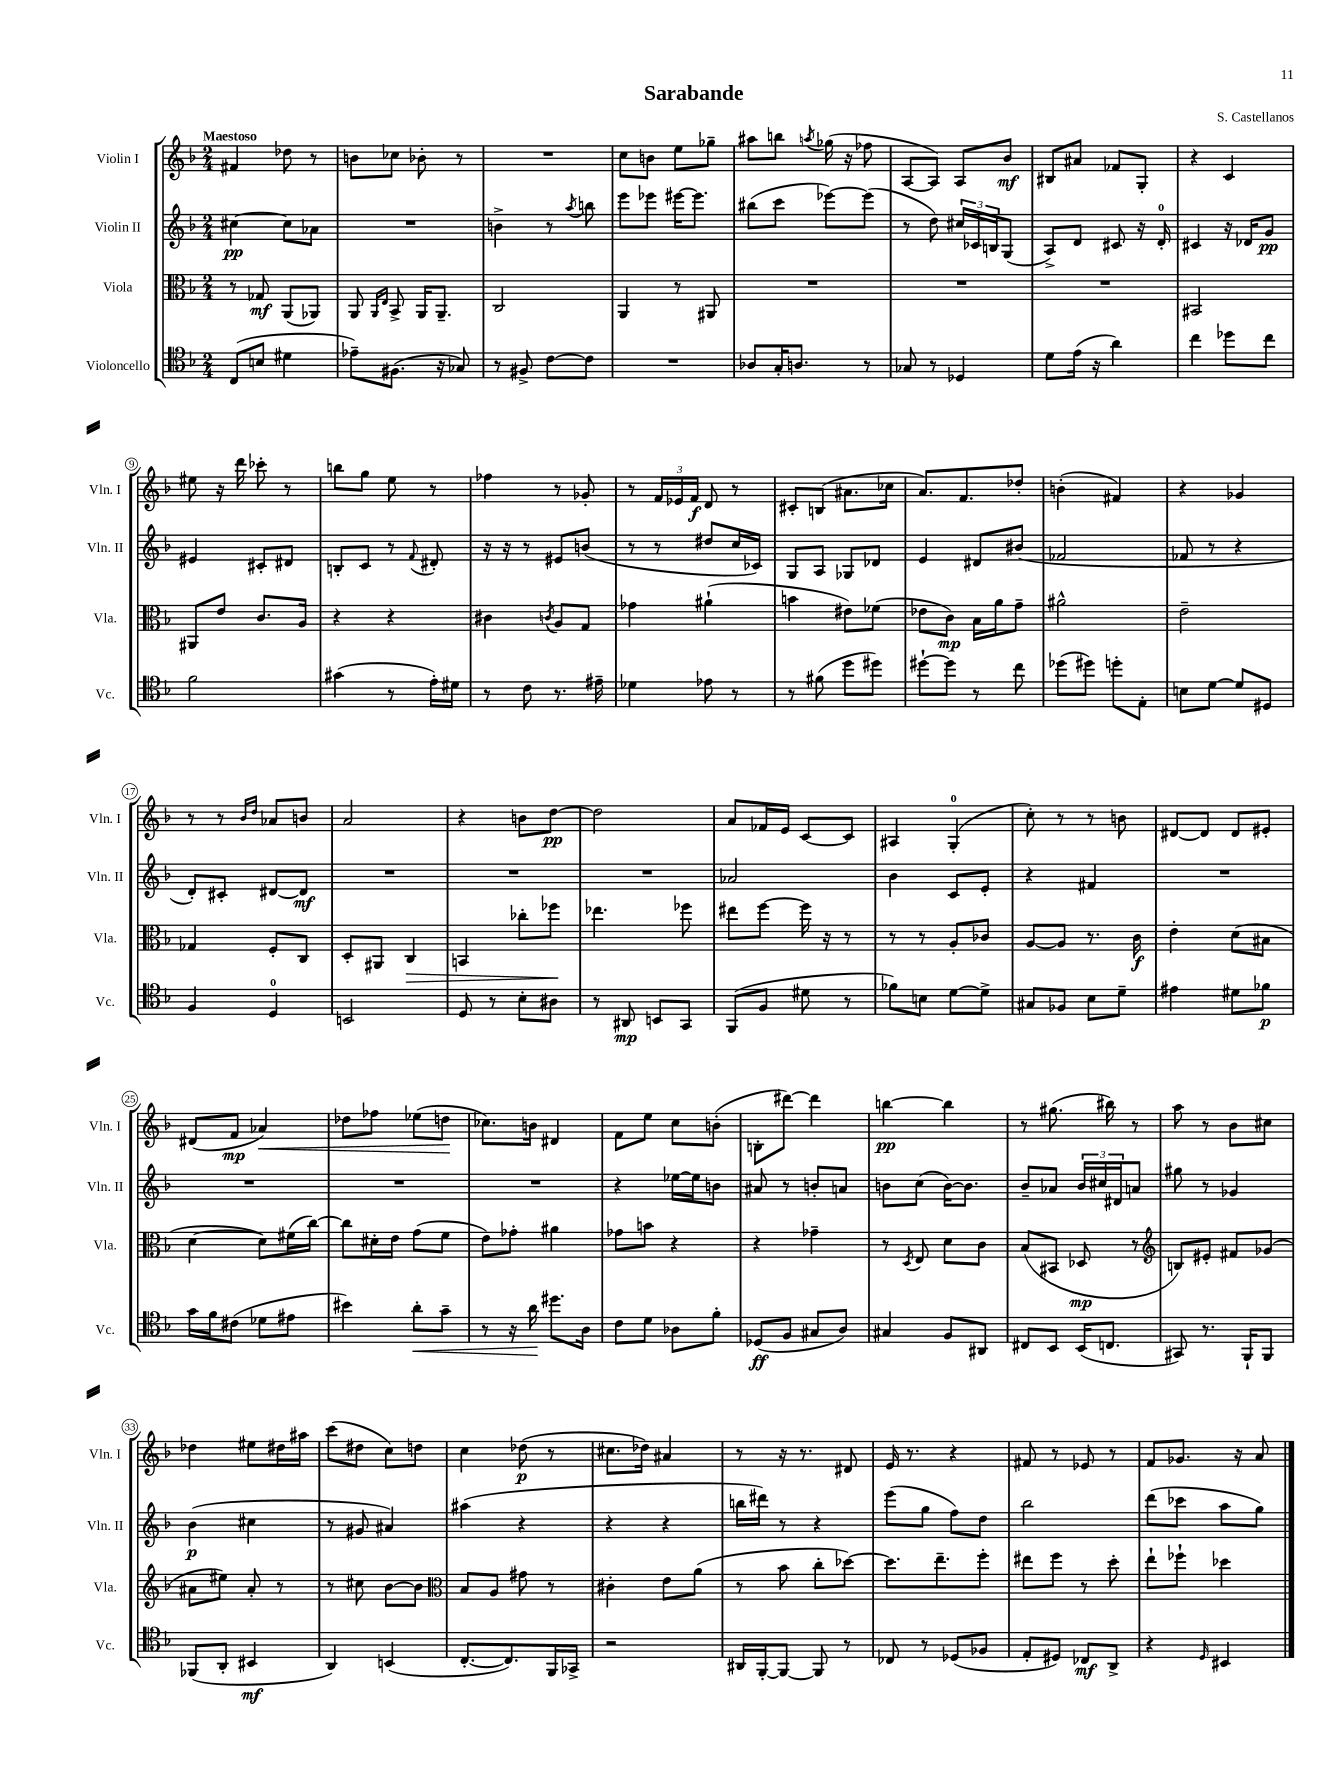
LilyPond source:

\header { title = "Sarabande" composer = "S. Castellanos" }
<<
\new StaffGroup <<
\new Staff = "s0" \with { instrumentName = "Violin I" shortInstrumentName = "Vln. I" } {
    \clef treble \key f \major \numericTimeSignature \time 2/4 \tempo "Maestoso"
    fis'4 des''8 r8 |
    b'8 ces''8 bes'8-. r8 |
    R2 |
    c''8 b'8 e''8 ges''8-- |
    ais''8 b''8 \acciaccatura { a''8 } ges''16( r16 fes''8 |
    a8~ a8) a8 bes'8\mf |
    bis8 ais'8 fes'8 g8-. |
    r4 c'4 |
    eis''8 r16 d'''16 ces'''8-. r8 |
    b''8 g''8 e''8 r8 |
    fes''4 r8 ges'8-. |
    r8 \tuplet 3/2 { f'16 ees'16 f'16\f } d'8 r8 |
    cis'8-. b8( ais'8. ces''16 |
    a'8.) f'8. des''8-. |
    b'4-.( fis'4) |
    r4 ges'4 |
    r8 r8 \grace { bes'16 d''16 } aes'8 b'8 |
    a'2 |
    r4 b'8 d''8~\pp |
    d''2 |
    a'8 fes'16 e'16 c'8~ c'8 |
    ais4 g4-0-.( |
    c''8-.) r8 r8 b'8 |
    dis'8~ dis'8 dis'8 eis'8-. |
    dis'8( f'8\mp aes'4\<) |
    des''8 fes''8 ees''8( d''8\! |
    ces''8.) b'16 dis'4 |
    f'8 e''8 c''8 b'8-.( |
    b8-. dis'''8~) dis'''4 |
    b''4~\pp b''4 |
    r8 gis''8.( bis''16) r8 |
    a''8 r8 bes'8 cis''8 |
    des''4 eis''8 dis''16 ais''16 |
    c'''8( dis''8 c''8) d''8 |
    c''4 des''8\p( r8 |
    cis''8. des''16) ais'4 |
    r8 r16 r8. dis'8 |
    e'16 r8. r4 |
    fis'8 r8 ees'8 r8 |
    f'8 ges'8. r16 a'8 \bar "|." |
}
\new Staff = "s1" \with { instrumentName = "Violin II" shortInstrumentName = "Vln. II" } {
    \clef treble \key f \major \numericTimeSignature \time 2/4
    cis''4~\pp cis''8 aes'8 |
    R2 |
    b'4-> r8 \acciaccatura { a''8 } b''8 |
    e'''8 ees'''8 eis'''16~ eis'''8. |
    bis''8( c'''8 ees'''8~) ees'''8( |
    r8 d''8) \tuplet 3/2 { cis''16 ces'16 b16 } g8( |
    a8->) d'8 cis'8 r16 d'16-0-. |
    cis'4 r16 des'16 g'8\pp |
    eis'4 cis'8-. dis'8 |
    b8-. c'8 r8 \appoggiatura { f'8 } dis'8-. |
    r16 r16 r8 eis'8 b'8( |
    r8 r8 dis''8 c''16 ces'16) |
    g8 a8 ges8 des'8 |
    e'4 dis'8 bis'8( |
    fes'2 |
    fes'8 r8 r4 |
    d'8-.) cis'8-. dis'8~ dis'8\mf |
    R2 |
    R2 |
    R2 |
    aes'2 |
    bes'4 c'8 e'8-. |
    r4 fis'4 |
    R2 |
    R2 |
    R2 |
    R2 |
    r4 ees''16~ ees''16 b'8 |
    ais'8 r8 b'8-. a'8 |
    b'8 c''8( b'16~) b'8. |
    bes'8-- aes'8 \tuplet 3/2 { bes'16 cis''16 dis'16 } a'8 |
    gis''8 r8 ges'4 |
    bes'4\p( cis''4 |
    r8 gis'8 ais'4) |
    ais''4( r4 |
    r4 r4 |
    b''16 dis'''16) r8 r4 |
    e'''8( g''8 f''8) d''8 |
    bes''2 |
    d'''8( ces'''8 a''8 g''8) \bar "|." |
}
\new Staff = "s2" \with { instrumentName = "Viola" shortInstrumentName = "Vla." } {
    \clef alto \key f \major \numericTimeSignature \time 2/4
    r8 ges8\mf a,8( aes,8) |
    a,8 \grace { a,16 e16 } bes,8-> a,16 a,8.-- |
    c2 |
    a,4 r8 ais,8 |
    R2 |
    R2 |
    R2 |
    bis,2 |
    ais,8 e'8 c'8. a16 |
    r4 r4 |
    cis'4 \acciaccatura { c'8 } a8 g8 |
    ges'4 ais'4-!( |
    b'4 eis'8) fes'8( |
    ees'8 c'8\mp) bes16 a'16 g'8-- |
    ais'2-^ |
    e'2-- |
    ges4 f8-. c8 |
    d8-. ais,8 c4\> |
    b,4 ces''8-. fes''8\! |
    ees''4. fes''8 |
    eis''8 f''8~ f''16 r16 r8 |
    r8 r8 a8-. ces'8 |
    a8~ a8 r8. c'16\f |
    e'4-. d'8( bis8 |
    d'4~ d'8) fis'16( c''16~) |
    c''8 dis'16-. e'16 g'8( f'8 |
    e'8) ges'8-. ais'4 |
    ges'8 b'8 r4 |
    r4 ges'4-- |
    r8 \acciaccatura { d8 } e8 d'8 c'8 |
    bes8( bis,8 des8\mp r8 |
    \clef treble b8) eis'8-. fis'8 ges'8( |
    ais'8 eis''8) ais'8-. r8 |
    r8 cis''8 bes'8~ bes'8 |
    \clef alto bes8 a8 gis'8 r8 |
    cis'4-. e'8 a'8( |
    r8 bes'8 c''8-. des''8~) |
    des''8. e''8.-- f''8-. |
    eis''8 f''8 r8 d''8-. |
    e''8-! fes''8-! des''4 \bar "|." |
}
\new Staff = "s3" \with { instrumentName = "Violoncello" shortInstrumentName = "Vc." } {
    \clef tenor \key f \major \numericTimeSignature \time 2/4
    c8( b8 dis'4 |
    ees'8--) fis8.( r16 ges8) |
    r8 fis8-> c'8~ c'8 |
    R2 |
    aes8 g16-. a8. r8 |
    ges8 r8 des4 |
    d'8 e'16( r16 a'4) |
    c''4 des''8 c''8 |
    f'2 |
    gis'4( r8 e'16-.) dis'16 |
    r8 c'8 r8. eis'16-- |
    des'4 ees'8 r8 |
    r8 fis'8( d''8 dis''8) |
    dis''8~-! dis''8 r8 c''8 |
    des''8( dis''8) d''8-. e8-. |
    b8 d'8~ d'8 dis8 |
    f4 d4-0 |
    b,2 |
    d8 r8 bes8-. ais8 |
    r8 ais,8\mp b,8 g,8 |
    f,8( f8 dis'8 r8 |
    fes'8) b8 d'8~ d'8-> |
    gis8 fes8 bes8 d'8-- |
    eis'4 dis'8 fes'8\p |
    g'16 f'16 cis'8( des'8 eis'8 |
    bis'4) a'8-.\< g'8-- |
    r8 r16 a'16\! dis''8. a16 |
    c'8 d'8 aes8 f'8-. |
    des8\ff( f8 gis8 a8) |
    gis4 f8 ais,8 |
    cis8 bes,8 bes,16( c8. |
    gis,8) r8. f,16-! f,8 |
    fes,8( a,8-. bis,4\mf |
    a,4) b,4( |
    c8.~-. c8.) f,16 ges,16-> |
    r2 |
    ais,16 f,16~-. f,8~ f,8 r8 |
    ces8 r8 des8( fes8 |
    e8-. dis8) ces8\mf a,8-> |
    r4 \grace { d16 } bis,4 \bar "|." |
}
>>
>>
\layout { \context { \Score \override BarNumber.stencil = #(make-stencil-circler 0.1 0.3 ly:text-interface::print) } }
